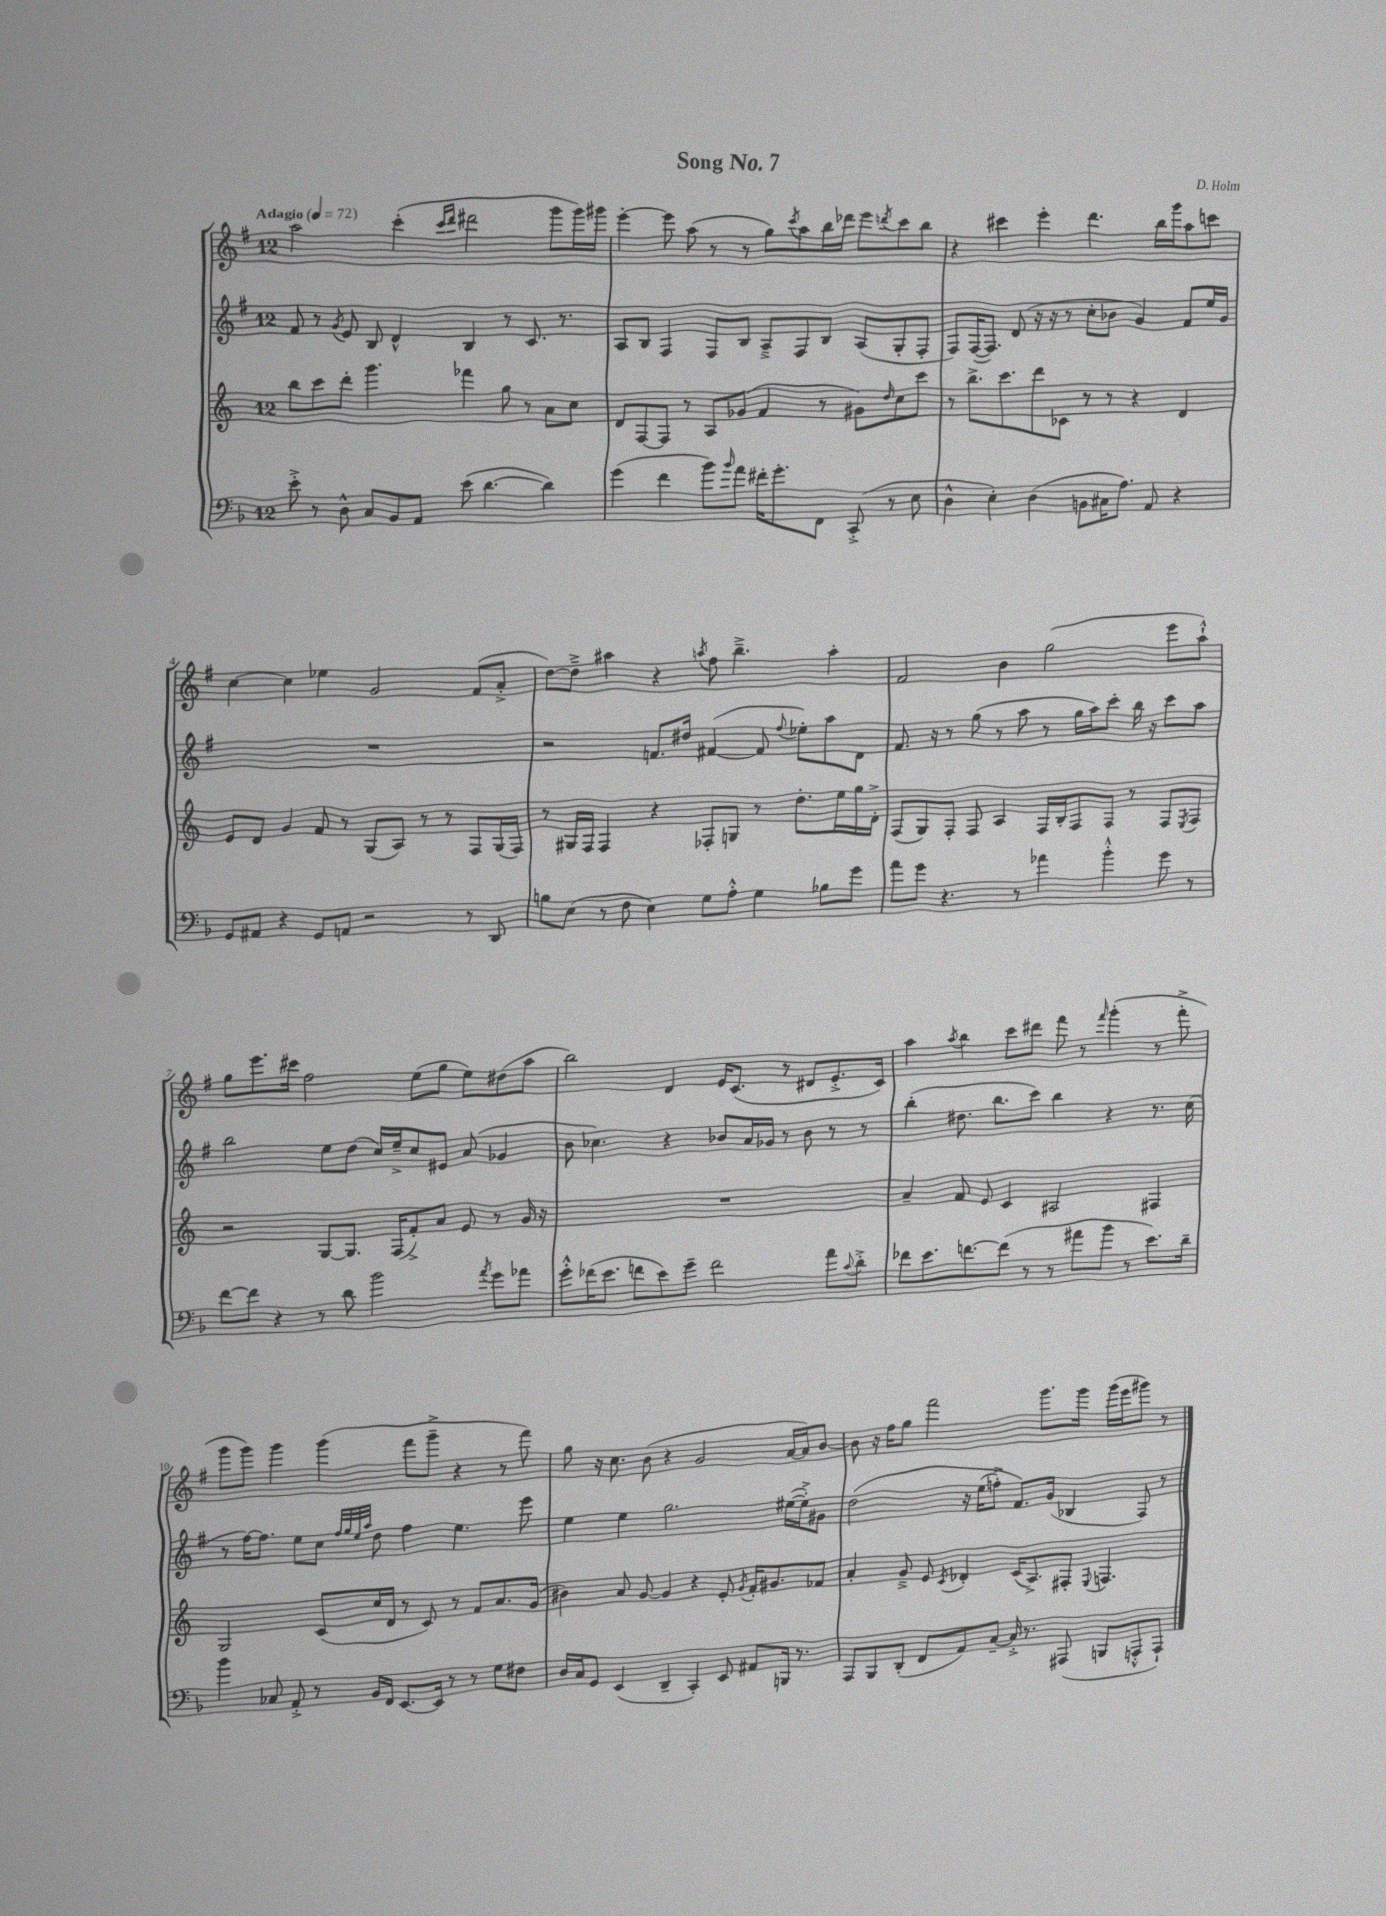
\header { title = "Song No. 7" composer = "D. Holm" }
<<
\new StaffGroup <<
\new Staff = "s0" {
    \clef treble \key g \major \once \override Staff.TimeSignature.style = #'single-digit \time 12/8 \tempo "Adagio" 4 = 72
    a''2 c'''4-.( \grace { c'''16 d'''16 } dis'''2 g'''8 g'''16) gis'''16 |
    e'''4~-. e'''8 a''8( r8 r8 g''8) \acciaccatura { c'''8 } a''8 b''16 des'''16 e'''8 \acciaccatura { d'''8 } c'''8 b''8 |
    r4 cis'''4 e'''4-. d'''4. b''16 g'''16 a''8 c'''8 |
    c''4~ c''4 ees''4 g'2 fis'8( a'8-.-> |
    d''8~) d''8---> ais''4 r4 \acciaccatura { a''8 } fis''8 b''4.---> a''4-. |
    fis'2 b'4 g''2( e'''8 a''8-!-^) |
    g''8 e'''8. cis'''16 fis''2 e''8( g''8 e''8) dis''8( a''8 |
    b''2) d'4 e'16 c'8.( r8 dis'8 e'8.-.-> c'16) |
    a''4 \acciaccatura { a''8 } b''4 c'''8 dis'''8 fis'''8 r8 \grace { fis'''16 } g'''4-.( r8 fis'''8-.-> |
    g'''8 g'''8) g'''4 g'''4( fis'''8 g'''8---> r4 r8 fis'''8) |
    g''8 r16 c''8. b'8( r4 g'2 a'16~ a'16) b'8~ |
    b'8 r16 fis''16 g''8 fis'''2 g'''8. g'''16 g'''16( e'''16 gis'''8) r8 \bar "|." |
}
\new Staff = "s1" {
    \clef treble \key g \major \once \override Staff.TimeSignature.style = #'single-digit \time 12/8
    fis'8 r8 \acciaccatura { g'8 } e'8 b8 d'4-^ b4 r8 c'8. r8. |
    a8 b8 fis4 fis8 b8 a8---> fis8 b8 a8( g8-. fis8-. |
    fis8) fis16~( fis8.) d'8( r16 r16 r8 c''8-. bes'8 g'4) fis'8 e''16 g'16 |
    R1. |
    r2 f'8. dis''16 fis'4~( fis'8 \appoggiatura { fis''8 } ees''8-.) a''8 d'8 |
    fis'8. r16 r8 g''8( r8 a''8 r8 g''16 a''16) c'''8-. b''16 r16 c'''8 a''8 |
    b''2 e''8 d''8( c''16) e''16---> c''8 eis'8 a'8( ges'4 |
    b'8 ces''4.) r4 bes'8 a'16 ges'16 r8 bes'8 r8 r8 |
    b''4-.( dis''8. b''8. c'''8) b''4 r4 r8. c''16( |
    r8 fis''16~) fis''8. e''8 c''8 \grace { fis''32 g''32 e''32 a''32 } d''8 fis''4 e''4. e'''8 |
    e''4 e''4 g''2. eis''16~( eis''16-.->) gis'8 |
    d''2\( r16 e''16( f''8-.->) fis'8.\) g'16( bes4 fis8) r8 \bar "|." |
}
\new Staff = "s2" {
    \clef treble \key c \major \once \override Staff.TimeSignature.style = #'single-digit \time 12/8
    b''8 c'''8 d'''8-. g'''4. fes'''4 g''8 r8 a'8 c''8 |
    d'8 f8~ f8 r8 a8 ges'8( f'4 r8 gis'8) \grace { d''16 } c''8 c'''8 |
    r8 b''8.-> c'''8. d'''8 ces'8 r8 r8 r4 d'4 |
    e'8 d'8 g'4 f'8 r8 g8( a8) r8 r8 f8 g16( f16) |
    r8 gis16 f16 f4 r4 fes8-. g8 r8 d''8.-. e''16 g''16 d'16-.-> |
    f8( g8) f8-. f8 a4 f16 b16-. f8 f8 r8 f8 \acciaccatura { e8 } f8 |
    r2 g8~ g8. f16( f'8-.->) a'8 e'8 r8 g'16 r16 |
    R1. |
    a'4-- f'8 e'8 c'4 ais2 fis4 |
    g2 c'8( c''16 d'16 r8 c'8) r8 f'8 a'8. g'16( |
    bis'4) a'8 g'8~ g'4 r4 e'8-. \acciaccatura { g'8 } f'16-. gis'8. fes'8 |
    a'4-. g'8---> e'8 \acciaccatura { c'8 } des'4-. c'16( a8.->) fis8-. \appoggiatura { e8 } f4. \bar "|." |
}
\new Staff = "s3" {
    \clef bass \key f \major \once \override Staff.TimeSignature.style = #'single-digit \time 12/8
    e'8-.-> r8 d8-^ c8 bes,8 a,8 e'8( d'4.~ d'4) |
    g'4( f'4 bes'8) \grace { bes'16 } a'8 fis'16-. g'8.-. f,8 c,8-.->( r8 e8 |
    d4-^ e4-.) d4( b,8 cis16 a8.) a,8 r4 |
    g,8 ais,8 r4 g,8 a,8 r2 r8 d,8 |
    b8 e8( r8 f8 e4) g8 a8-.-^ g4 bes8 g'8 |
    a'8 g'8 r4. r8 aes'4 bes'4-.-^ g'8 r8 |
    f'8~ f'8 r4 r8 d'8 bes'2 \acciaccatura { a'8 } g'8 aes'8 |
    g'8-.-^ fes'16( e'8. f'8 e'8) g'8-- f'2 a'8 \appoggiatura { c'8 } d'8-.-> |
    fes'8 e'8. f'8.~ f'8( r8 r8 ais'8 bes'8 r8 e'8.) d'16-- |
    bes'4 ces8 a,8-.-> r8 bes,16 f,16 e,8.~ e,16 r8 r8 g8 fis8 |
    d16 c16 g,8 e,4( d,4-- c,4-.) e,8 ais,8 b,,16 r8. |
    a,,8 bes,,8 d,8-.( f,8 a,8) c8~-- c16-.-> r8. ais,,8( b,,8 a,,8-.-^ a,,8-!) \bar "|." |
}
>>
>>
